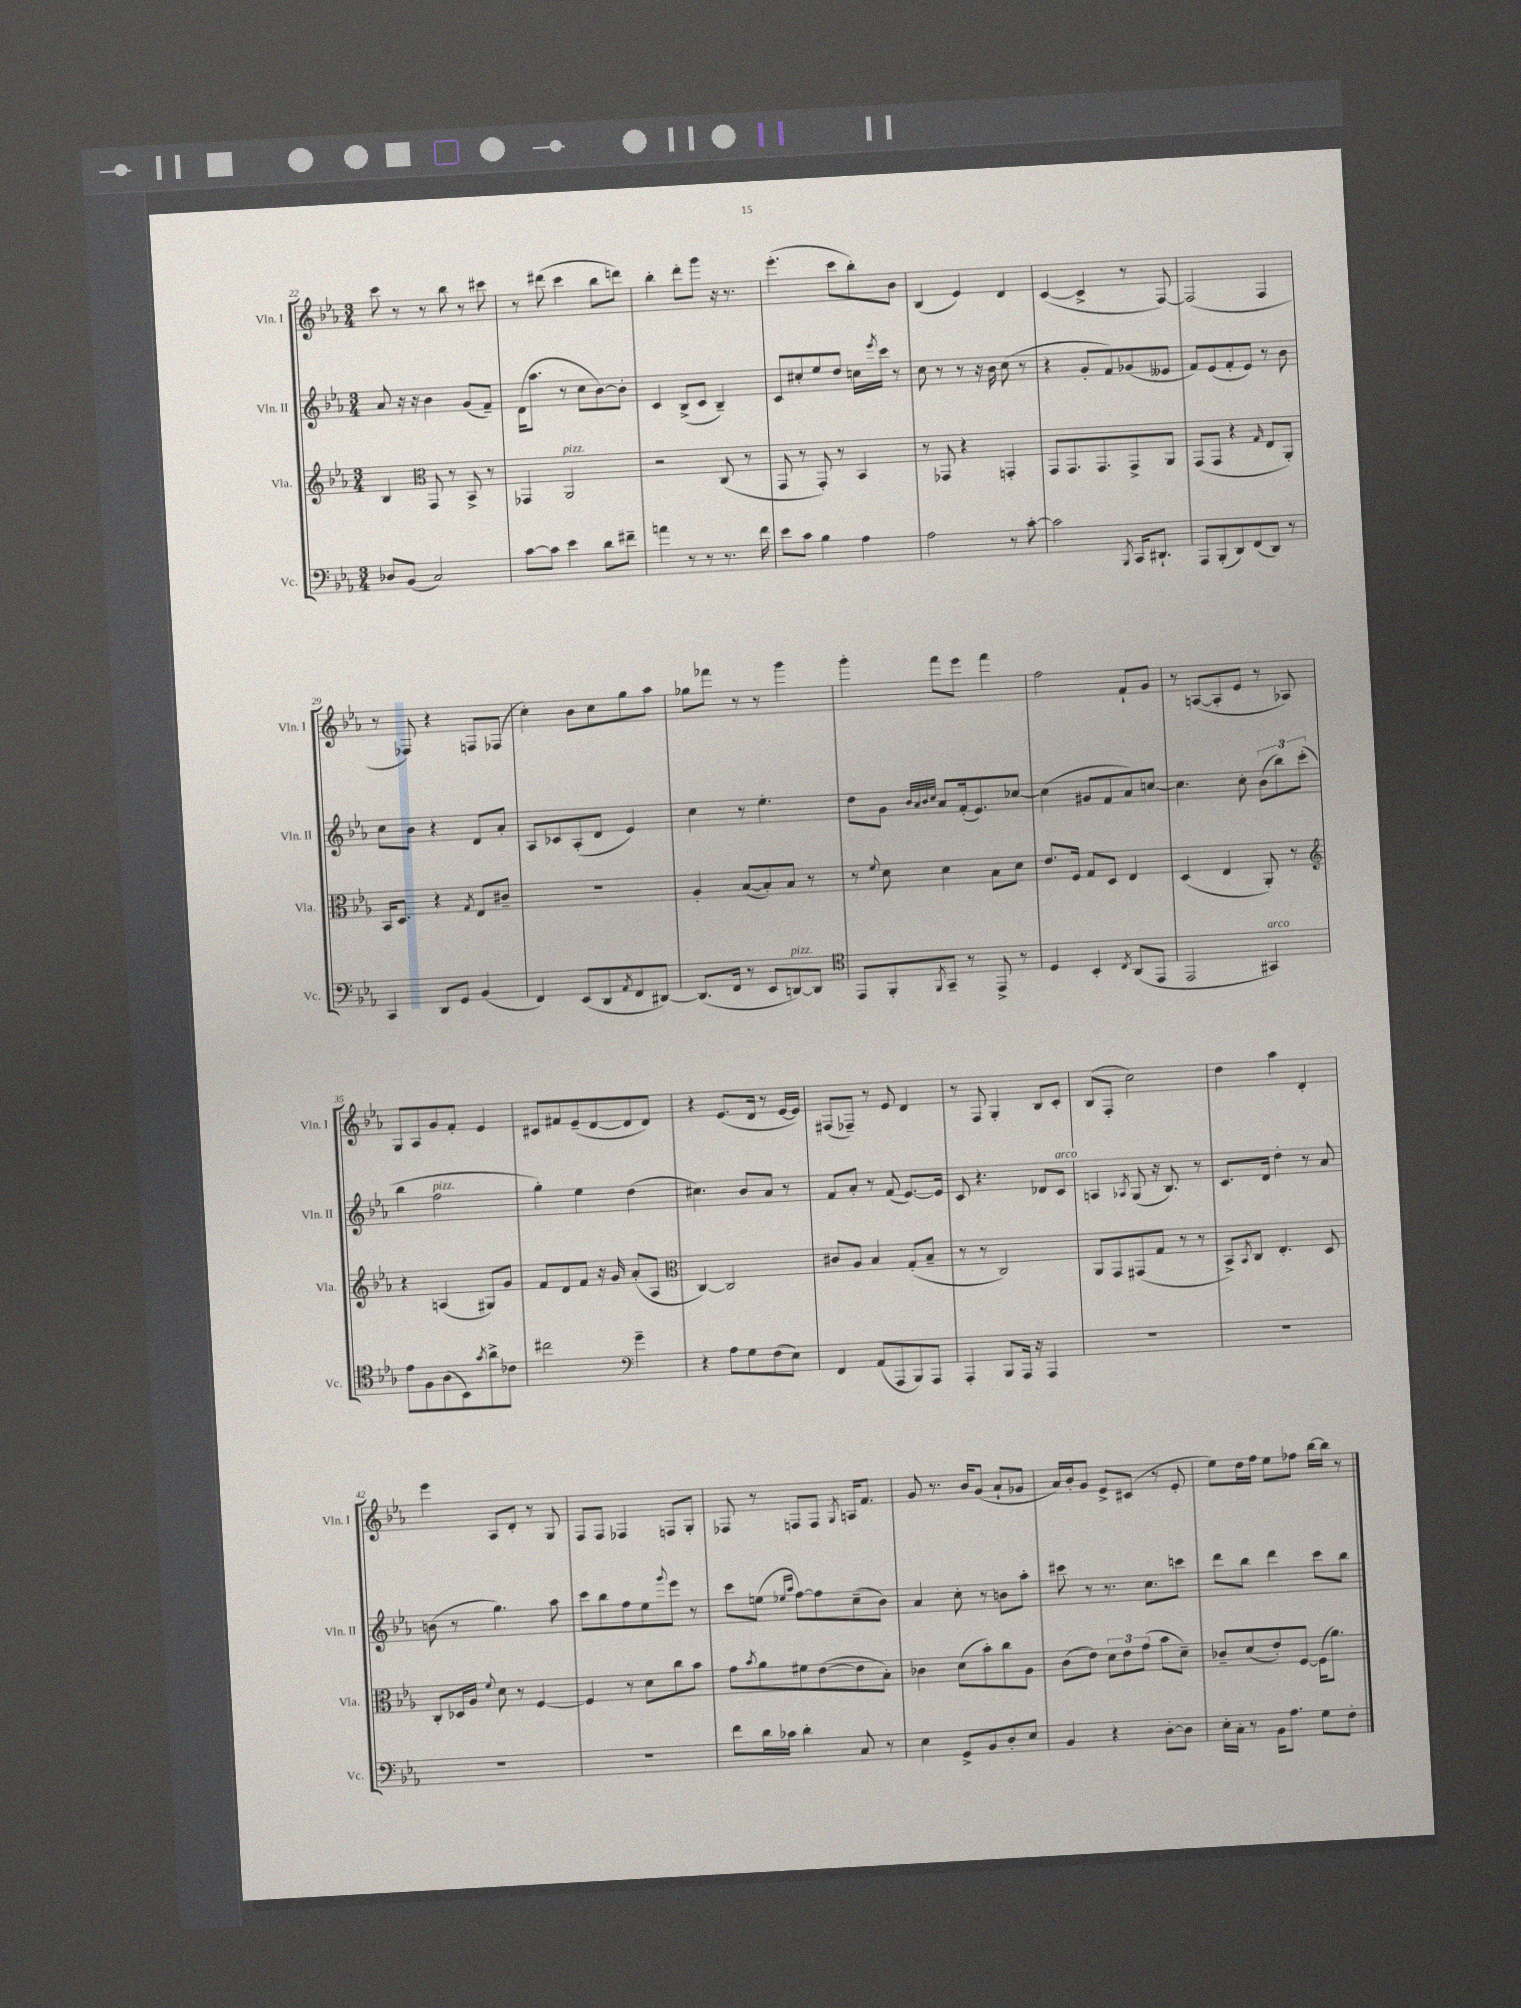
<<
\new StaffGroup <<
\new Staff = "s0" \with { instrumentName = "Vln. I" shortInstrumentName = "Vln. I" } {
    \clef treble \key ees \major \numericTimeSignature \time 3/4
    c'''8 r8 r8 bes''8 r8 cis'''8 |
    r8 dis'''8( c'''4 bes''8 d'''8) |
    bes''4-. d'''8-. g'''8 r16 r8. |
    ees'''4.-.( c'''8 bes''8-.) bes'8 |
    bes4( ees'4) d'4 |
    c'4~( c'4-> r8 f8~) |
    f2( f4 |
    r8 fes8) r4 f8 fes8( |
    c''4-.) bes'8 c''8 g''8 aes''8 |
    ges''8 fes'''8 r8 r8 g'''4 |
    g'''4-. f'''8 ees'''8 f'''4 |
    f''2 f'8-! g'8 |
    r8 a8~( a8-. ees'8 r8 aes8) |
    g8 aes8 g'8 f'8-. ees'4 |
    cis'8 fis'8 ees'8--( d'8~ d'8 d'8) |
    r4 ees'8.( d'16 r8 ees'16~ ees'16) |
    fis8( fes8--) r8 ees'8 d'4 |
    r8 f8 g4-. bes8 c'8-. |
    bes8( f8-. c''2) |
    d''4 aes''4 d'4-. |
    ees'''4 aes8 d'8-. r8 g8 |
    f8 f8 fes4 f8 g8-. |
    fes8 r8 f8 f8 \acciaccatura { g8 } a16 f'8. |
    g'8 r8. bes'16 g'8( aes'8-! ges'8 |
    aes'16) bes'16-. g'8 ees'8-> cis'8( r8 ees'8-. |
    ees''8) d''16 f''16 ees''8 fes''8 bes''16~ bes''16 r8 \bar "|." |
}
\new Staff = "s1" \with { instrumentName = "Vln. II" shortInstrumentName = "Vln. II" } {
    \clef treble \key ees \major \numericTimeSignature \time 3/4
    aes'8 r16 r16 bes'4 g'8( f'8--) |
    d'16( aes''8. r8 c''8 bes'8~) bes'8-. |
    c'4 bes8->( c'8 bes4--) |
    c'8 cis''8-. ees''8 d''8 c''16 \acciaccatura { ees'''8 } c'''16 r8 |
    c''8 r8 r8 r16 bes'16 c''8( r8 |
    r4 g'8-. f'8) ges'8( eeses'8 |
    f'8) ees'8( f'8-. ees'8) r8 bes'8 |
    c''8 bes'8 r4 d'8 aes'8-. |
    aes8 ces'8 aes8-.( d'8 ees'4) |
    c''4 r8 ees''4.-. |
    d''8 g'8 \grace { bes'32 aes'32 bes'32 c''32 } aes'8 f'16-.( ees'8.) ces''8~ |
    ces''4( gis'8 f'8 aes'8) c''8~ |
    c''4. c''8-. \tuplet 3/2 { bes'8( bes''8) c'''8-.( } |
    bes''4 f''2^\markup { \italic "pizz." } |
    g''4-.) ees''4 d''4( |
    cis''4.) bes'8 aes'8 r8 |
    f'8 aes'8-. r8 f'8( ees'8.~) ees'16 |
    c'8 r4. des'8 c'8^\markup { \italic "arco" } |
    a4 \acciaccatura { aes8 } g8( r16 bes8.) r8 |
    c'8. d'16 d''4-. r8 aes'8 |
    b'8( r8 g''4.) aes''8 |
    c'''8 bes''8 f''8 ees''8 \appoggiatura { g'''8 } ees'''8 r8 |
    c'''8 e''8( \grace { ees''16 aes''16 } f''8~) f''8 c''8--( bes'8) |
    aes'4 c''8-. r8 b'8 aes''8-. |
    cis'''8 r8 r8. c''8. c'''8 |
    d'''8 bes''8 d'''4 c'''8 bes''8 \bar "|." |
}
\new Staff = "s2" \with { instrumentName = "Vla." shortInstrumentName = "Vla." } {
    \clef treble \key ees \major \numericTimeSignature \time 3/4
    bes4 \clef alto g,8 r8 bes,8-> r8 |
    ges,4 aes,2^\markup { \italic "pizz." } |
    r2 c8( r8 |
    g,8 r8 g,8-.) r8 bes,4 |
    r8 ges,8 r4 g,4-. |
    g,8 g,8. g,8. g,8-> aes,8 |
    g,8( g,8 r4 \grace { g16 } ees8 aes,8-.) |
    bes,16 d8. r4 \acciaccatura { g8 } ees8 cis'8-- |
    R2. |
    aes4-. bes8~( bes8-.) bes8 r8 |
    r8 \appoggiatura { f'8 } d'8 d'4 bes8 d'8 |
    ees'8. f16 g8 d8 ees4 |
    d4( ees4 aes,8-.) r8 |
    \clef treble r4 a4( gis8) g'8 |
    f'8 d'8 f'8 r16 g'16 aes'8-.( aes8 |
    \clef alto c4~) c2 |
    cis'8 aes8 bes4 g8-.( bes8-- |
    r8 r8 c2) |
    aes,8 g,8 gis,8( g8 r8 r8 |
    bes,8->) \acciaccatura { bes,8 } c8 ees4.-. d8 |
    c8-. des16 aes16 \appoggiatura { f'8 } d'8 r8 f4~ |
    f4 r8 d'8 c''8 bes'8 |
    g'8 \acciaccatura { bes'8 } aes'8 fis'8 ees'8~( ees'8 bes8-.) |
    ces'4 d'8( bes'8-.) c''8 aes8 |
    c'8( ees'8) \tuplet 3/2 { d'8 ees'8 g'8( } bes'8 d'8--) |
    ces'8-- d'8( ees'8-.) f8~ f16( aes'8.) \bar "|." |
}
\new Staff = "s3" \with { instrumentName = "Vc." shortInstrumentName = "Vc." } {
    \clef bass \key ees \major \numericTimeSignature \time 3/4
    des8 bes,8( c2) |
    c'8~ c'8 ees'4 d'8 fis'8-- |
    a'4 r8 r8 r8. f'16 |
    ees'8 c'8 bes4 aes4 |
    aes2 r8 c'8~-. |
    c'2 \acciaccatura { bes,,8 } c,16 dis,8.-! |
    aes,,8 bes,,8-.( d,8) f,8( d,8) r8 |
    c,4 d,8 g,8 bes,4( |
    f,4) ees,8( d,8 \acciaccatura { aes,8 } f,8 dis,8~) |
    dis,8.( f,16 r8 ees,8 d,8~^\markup { \italic "pizz." }) d,8 |
    \clef tenor ees,8 f,8-. \acciaccatura { f,8 } g,8-- r8 ees,8-> r8 |
    d4 bes,4-. \acciaccatura { c8 } aes,8( ees,8 |
    ees,2 gis,4^\markup { \italic "arco" }) |
    ees'8 f8 aes8( bes,8) \acciaccatura { g'8 } aes'8-> ces'8 |
    cis''2 \clef bass g'4-- |
    r4 aes8 g8 f8( ees8) |
    f,4 aes,8( aes,,8 bes,,8) aes,,8 |
    aes,,4-. bes,,8 aes,,16 r16 aes,,4 |
    R2. |
    R2. |
    R2. |
    R2. |
    f'8 d'16 ces'16 d'4-. c8 r8 |
    ees4 g,8-> bes,8 d8-. ees8 |
    bes,4 r4 d8~-. d8 |
    ees16-. c16-. r8 bes,16 aes8. g8 f8-. \bar "|." |
}
>>
>>
